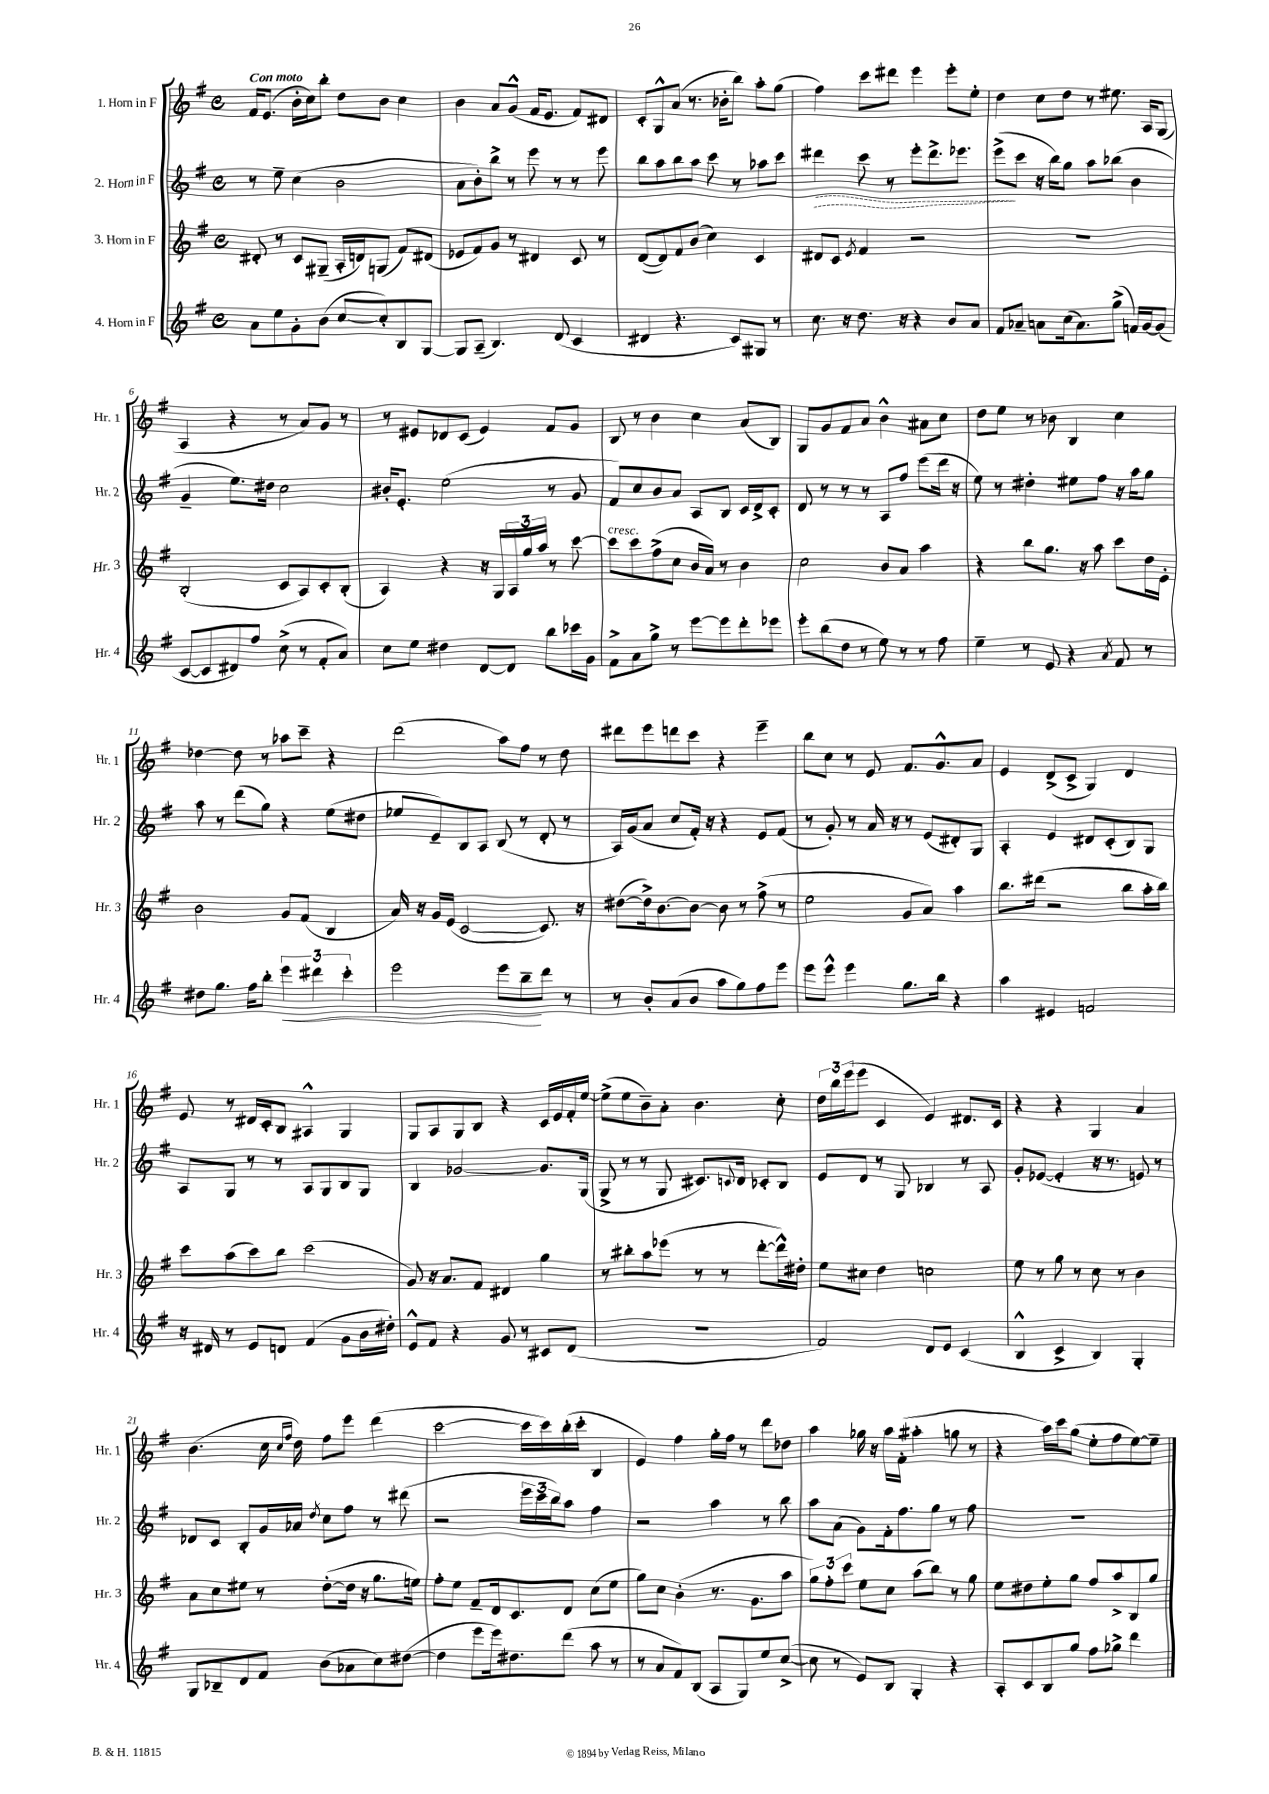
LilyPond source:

<<
\new StaffGroup <<
\new Staff = "s0" \with { instrumentName = "1. Horn in F" shortInstrumentName = "Hr. 1" } {
    \clef treble \key g \major \defaultTimeSignature \time 4/4 \tempo "Con moto"
    fis'16 e'8.( b'16-. c''16) b''8-. d''8 b'8 c''4 |
    b'4 a'8 g'8-^( fis'16 e'8. fis'8) dis'8 |
    c'8-. g8-^ a'8( r8. bes'16-. b''8) a''8-. g''8( |
    fis''4) c'''8 dis'''8 e'''4 e'''8-. e''8-. |
    d''4 c''8 d''8 r8 eis''8. a16 g8( |
    a4 r4 r8 a'8) g'8 r8 |
    r8 eis'8 des'8 c'8( eis'4) fis'8 g'8 |
    b8 r8 b'4 c''4 a'8( b8) |
    g8 g'8 fis'8 a'8 b'4-^ ais'8 c''8 |
    d''8 e''8 r8 bes'8 b4 c''4 |
    des''4~ des''8 r8 aes''8 c'''8-- r4 |
    d'''2( a''8) fis''8 r8 d''8 |
    dis'''8 e'''8 d'''8 c'''8 r4 e'''4-- |
    b''8 c''8 r8 e'8 fis'8. g'8.-^ a'8 |
    e'4 d'8->( c'8-> g4) d'4 |
    e'8 r8 dis'16 c'16-. b8 ais4-^ g4 |
    g8 a8 g8 b8 r4 c'16 e'16 fis'16-. e''16~ |
    e''8->( e''8 b'8--) a'8-. b'4. c''8-. |
    \tuplet 3/2 { d''16 b''16 e'''16( } e'''8 c'4 e'4) dis'8. c'16 |
    r4 r4 g4 a'4 |
    b'4.( c''16 \grace { c''16 fis''16 } d''16) fis''8 e'''8 d'''4( |
    c'''2~ c'''16 c'''16) b''16-.( c'''16-. b4 |
    e'4) fis''4 g''16-. fis''16 r8 d'''8 des''8 |
    a''4 ges''16 r16 a''16 fis'16-.( ais''4-. g''8 r8 |
    r4 a''16) c'''16 g''8( e''8-. fis''8 e''8~) e''8-- \bar "|." |
}
\new Staff = "s1" \with { instrumentName = "2. Horn in F" shortInstrumentName = "Hr. 2" } {
    \clef treble \key g \major \defaultTimeSignature \time 4/4
    r8 e''8-- c''4( b'2 |
    a'8 b'8-.) b''8-> r8 e'''8 r8 r8 e'''8 |
    b''8 a''8 b''8 a''8 c'''8 r8 aes''8 c'''8 |
    \once \override Hairpin.style = #'dashed-line dis'''4\> c'''8 r8 e'''8-. dis'''8.-> ees'''8. |
    e'''8->\!( c'''8 r16 b''16) g''8 a''8 bes''8( b'4 |
    g'4-- e''8.) dis''16 c''2 |
    bis'16-. e'8.-. e''2( r8 g'8 |
    fis'8) c''8 b'8 a'8 a8 b8 c'16 d'16-> c'8-. |
    d'8 r8 r8 r8 a8 fis''8 e'''8( d'''16 r16 |
    e''8) r8 dis''4-. eis''8 fis''8 r16 a''16 g''8 |
    a''8 r8 d'''8( g''8) r4 e''8( dis''8 |
    ees''8 e'8--) b8 a8 b8( r8 d'8-. r8 |
    a16) g'16( a'8 c''8 fis'16-.) r16 r4 e'8 fis'8( |
    r8 g'8-.) r8 a'16 r16 r8 e'8( dis'8-.) g8 |
    a4-. e'4 dis'8 c'8-.( b8) g8 |
    a8 g8 r8 r8 a8 g8 b8 g8 |
    b4 ges'2~ ges'8. g16( |
    g8-> r8 r8 g8 cis'8.) \appoggiatura { c'8 } d'16 ces'8-. b8 |
    e'8 d'8 r8 g8 bes4 r8 a8 |
    g'8-. ees'8~( ees'4-. r16 r8. e'8) r8 |
    des'8 c'8 b8-. g'16 aes'16 \acciaccatura { d''8 } c''8 fis''8 r8 dis'''8( |
    r2 \tuplet 3/2 { e'''16 c'''16 b''16) } a''8 fis''4 |
    r2 a''4 r8 b''8 |
    a''8 a'8( g'8) fis'16-. fis''8. g''8 r8 fis''8 |
    R1 \bar "|." |
}
\new Staff = "s2" \with { instrumentName = "3. Horn in F" shortInstrumentName = "Hr. 3" } {
    \clef treble \key g \major \defaultTimeSignature \time 4/4
    dis'8-. r8 c'8 gis8--( a16-. d'16) g8( fis'8) dis'8( |
    ees'8 fis'8) g'8 r8 dis'4 c'8 r8 |
    d'8~( d'8) fis'8 b'8( c''4) c'4 |
    dis'8 c'8 \acciaccatura { e'8 } fis'4 r2 |
    R1 |
    b2-.( c'8 a8) c'8-. b8-.( |
    a4) r4 r16 g16 \tuplet 3/2 { a16 g''16 a''16 } r8 c'''8~ |
    c'''8^\markup { \italic "cresc." } c'''8 fis''8->( c''8 b'16 a'16) r8 b'4 |
    c''2 b'8 a'8 a''4 |
    r4 b''8 g''8. r16 a''8 c'''8 d''16 e'16-. |
    b'2 g'8 fis'8( b4 |
    a'16) r16 g'16 e'16( c'2~ c'8.) r16 |
    dis''8~( dis''16->) b'8.~ b'8~ b'8 r8 fis''8->( r8 |
    e''2 g'8 a'8) a''4 |
    b''8. dis'''16( r2 b''8 a''16-. b''16) |
    c'''8 a''8( c'''8) b''8 c'''2( |
    g'8) r16 a'8. fis'8 dis'4 g''4 |
    r8 bis''8-. a''8 ees'''8( r8 r8 d'''8~-. d'''16-^) dis''16-. |
    e''8 cis''8 d''4 c''2 |
    e''8 r8 g''8 r8 c''8 r8 b'4 |
    a'8 c''8 eis''8 r8 d''8~-.( d''16 r16 g''8. e''16) |
    fis''8-. e''8 fis'8-- d'16 c'8. d'8 c''8( e''8 |
    g''8) c''8 b'4-.( r8. g'8. a''8 |
    \tuplet 3/2 { g''8) fis''8-. c'''8 } e''8 c''8 a''8( b''8) r8 g''8 |
    e''8 dis''8 e''8-. g''8 fis''8 a''8-> b8 g''8 \bar "|." |
}
\new Staff = "s3" \with { instrumentName = "4. Horn in F" shortInstrumentName = "Hr. 4" } {
    \clef treble \key g \major \defaultTimeSignature \time 4/4
    a'8 e''8 g'8-. b'8( c''8~ c''8-.) b8 g8~ |
    g8 a8--( b4.) d'8( c'4 |
    dis'4 r4. c'8) gis8 r8 |
    c''8. r16 d''8. r16 r4 b'8 a'8 |
    fis'8 aes'8-- a'8 c''16( a'8.) g''8->( f'16) g'16~ g'8( |
    c'8~ c'8 dis'8) fis''8 c''8->( r8 fis'8-. a'8) |
    c''8 e''8 dis''4 d'8~ d'8 b''8 ces'''16 g'16 |
    fis'8-> a'8 g''8-> r8 e'''8~ e'''8 d'''8-. ees'''8 |
    e'''8-. b''8( d''8 r8 e''8) r8 r8 fis''8 |
    e''4-- r8 e'8 r4 \acciaccatura { a'8 } fis'8 r8 |
    dis''8 g''8. fis''16 b''8-. \tuplet 3/2 { e'''4\< dis'''4 c'''4-. } |
    e'''2 e'''8 b''8--\! d'''8 r8 |
    r8 b'8-. a'8( b'8 a''8 g''8) fis''8 e'''8 |
    e'''8 e'''8-^ e'''4 g''8. b''16 r4 |
    a''4 eis'4 f'2 |
    r16 dis'16 r8 e'8 d'8 fis'4( g'8 b'16 dis''16-.) |
    e'8-^ fis'8 r4 g'8 r8 cis'8 d'8( |
    R1 |
    fis'2) d'8 e'8 c'4( |
    b4-^ c'4-> b4) g4-. |
    g8 bes8-- d'8 fis'8 b'8( aes'8 c''8) dis''8~( |
    dis''4 e'''8 e'''16) dis''8. d'''8( a''8 r8 |
    r8 a'8 fis'8) b8( a8 g8) e''8 c''8~->( |
    c''8 r8 e'8) b8 g4-. r4 |
    a8-. c'8 b8 g''8 fis''8 ges''8-> d'''4 \bar "|." |
}
>>
>>
